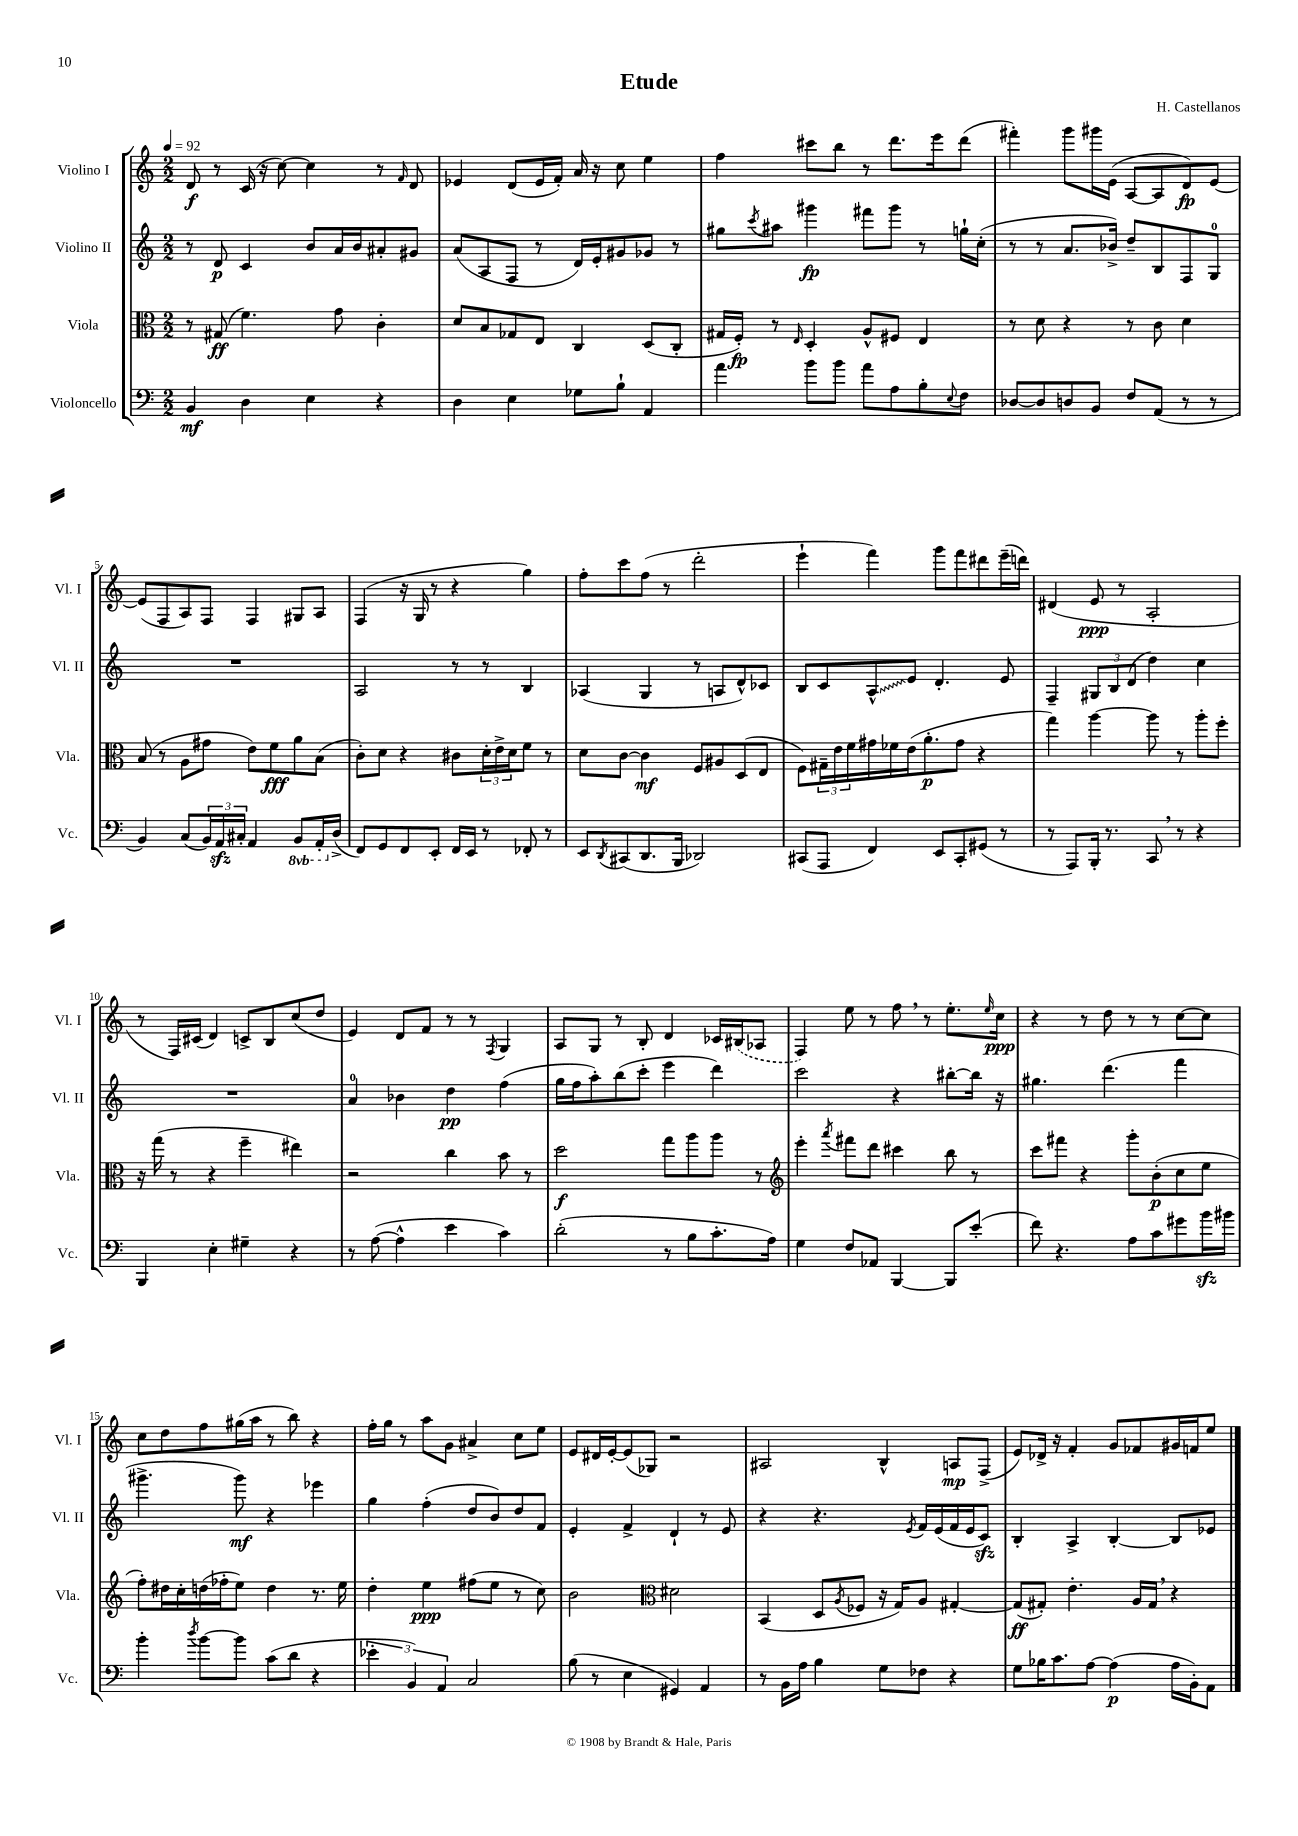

**kern	**kern	**kern	**kern
*staff4	*staff3	*staff2	*staff1
*clefF4	*clefC3	*clefG2	*clefG2
*k[]	*k[]	*k[]	*k[]
*M2/2	*M2/2	*M2/2	*M2/2
*MM92	*MM92	*MM92	*MM92
4BB	8r	8r	8d
.	(8G#	8d	8r
4D	4.f)	4c	(16c
.	.	.	16r
.	.	.	[8cc)
4E	.	8b	4cc]
.	8g	16a	.
.	.	16b	.
4r	4c'	8a#'	8r
.	.	.	16qqf
.	.	8g#	8d
=	=	=	=
4D	8d	(8a	4e-
.	8B	8A	.
4E	8G-	8F	(8d
.	8E	8r	16e-
.	.	.	16f')
8G-	4C	16d)	16a
.	.	16e'	16r
8B`	.	8g#	8cc
4AA	(8D	8g-	4ee
.	8C'	8r	.
=	=	=	=
4a	16G#	8gg#	4ff
.	16F')	.	.
.	.	8qccc	.
.	8r	8aa#	.
.	16qqE	.	.
8b	4D'	4ggg#	8ccc#
8b	.	.	8bb
8a	8A^^	8fff#	8r
8A	8F#	8ggg#	8.ddd
8B'	4E	8r	.
.	.	.	16eee
8qqE	.	.	.
8F	.	16gg`	(8ddd
.	.	(16cc'	.
=	=	=	=
[8D-	8r	8r	4fff#')
8D-]	8d	8r	.
8D	4r	8.a	8ggg
8BB	.	.	16ggg#
.	.	16b-^)	(16e
8F	8r	8dd~	[8A
(8AA	8c	8B	8A]
8r	4d	8F	8d)
8r	.	8G	[8e
=	=	=	=
4BB)	(8B	1r	(8e]
.	8r	.	8F
(8C	8A	.	8A)
24BB)	8g#	.	8F
24AA	.	.	.
24C#'	.	.	.
4AA	8e)	.	4F
.	8f	.	.
8BBB	8a	.	8G#
16AAA'	(8B	.	8A
(16D^	.	.	.
=	=	=	=
8FF)	8c')	2A	(4F
8GG	8d	.	.
8FF	4r	.	16r
.	.	.	16G
8EE'	.	.	8r
16FF	8c#	8r	4r
16EE	.	.	.
8r	24d'	8r	.
.	24e^	.	.
.	24d	.	.
8FF-'	8f	4B	4gg)
8r	8r	.	.
=	=	=	=
8EE	8d	(4A-	8ff'
8qDD	.	.	.
(8CC#	[8c	.	8ccc
8.DD	4c]	4G	(8ff
.	.	.	8r
16BBB	.	.	.
2DD-)	8F	8r	2ddd'
.	8A#	8A	.
.	(8D	8d^^)	.
.	8E	8c-	.
=	=	=	=
(8CC#	8F)	8B	4eee`
8AAA	24G#~	8c	.
.	24e	.	.
.	24f	.	.
4FF)	16g#	8A^^	4fff)
.	16f-	.	.
.	(16e	8e	.
.	8.a'	.	.
8EE	.	4.d'	8ggg
8CC#'	8g#	.	8fff
(8GG#	4r	.	8ddd#
8r	.	8e	(16eee~
.	.	.	16ddd)
=	=	=	=
8r	4gg)	4F~	(4d#
8AAA)	.	.	.
16BBB'	[4aa	12G#	8e
8.r	.	.	.
.	.	12B	.
.	.	.	8r
.	.	(12d	.
8CC	8aa]	4dd)	2A'
8r	8r	.	.
4r	8aa'	4cc	.
.	8ff'	.	.
=	=	=	=
4BBB	16r	1r	8r
.	(16gg	.	.
.	8r	.	16F)
.	.	.	(16c#
4E'	4r	.	4d)
4G#~	4ff~	.	8c^
.	.	.	8B
4r	4ee#)	.	(8cc
.	.	.	8dd
=	=	=	=
8r	2r	4a	4e)
([8A	.	.	.
4A^^]	.	4b-	8d
.	.	.	8f
4e	4cc	4dd	8r
.	.	.	8r
.	.	.	8qF
4c)	8b	(4ff	4G
.	8r	.	.
=	=	=	=
(2d'	2dd	16gg	8A
.	.	16ff	.
.	.	8aa')	8G
.	.	(8bb	8r
.	.	8ccc'	8B'
8r	8gg	4eee	4d
8B	8aa	.	.
8.c'	8aa	4ddd)	16c-
.	.	.	(16B#
.	8r	.	8A-
16A)	.	.	.
=	=	=	=
*	*clefG2	*	*
4G	4eee'	2ccc	4F)
.	8qaaa	.	.
8F	8fff#	.	8ee
8AA-	8ddd	.	8r
[4BBB	4ccc#	4r	8ff
.	.	.	8r
8BBB]	8bb	[8bb#'	8.ee'
(8e'	8r	16bb#]	.
.	.	.	16qqee
.	.	16r	16cc
=	=	=	=
8f)	8ccc	4.gg#	4r
4.r	8fff#	.	.
.	4r	.	8r
.	.	(4.ddd	8dd
8A	8ggg'	.	8r
8c	(8b'	.	8r
8g#	8cc	4fff	[8cc
16b	8ee	.	8cc]
16b#	.	.	.
=	=	=	=
4b'	8ff')	4.ggg#^	8cc
.	16dd#	.	8dd
.	16cc'	.	.
8qdd	.	.	.
[8b	(16dd	.	8ff
.	16ff-'	.	.
8b]	8ee)	8ggg#)	(16gg#
.	.	.	16aa
(8c	4dd	4r	8r
8d	.	.	8bb)
4r	8.r	4eee-	4r
.	16ee	.	.
=	=	=	=
6e-'	4dd'	4gg	16ff'
.	.	.	16gg
.	.	.	8r
6BB)	.	.	.
.	4ee	(4ff'	8aa
6AA	.	.	.
.	.	.	8g
2C	(8ff#	8dd	4a#^
.	8ee	8b)	.
.	8r	8dd	8cc
.	8cc)	8f	8ee
=	=	=	=
(8B	2b	4e'	8e
8r	.	.	16d#
.	.	.	[16e'
4E	.	4f^	(8e]
.	.	.	8G-)
*	*clefC3	*	*
4GG#)	2d#	4d`	2r
4AA	.	8r	.
.	.	8e	.
=	=	=	=
8r	(4BB	4r	2A#
16BB	.	.	.
16A	.	.	.
4B	8D	4.r	.
.	8qA	.	.
.	8F-	.	.
8G	16r	.	4B^^
.	16G)	.	.
.	.	8qe	.
8F-	8A	16f	.
.	.	(16e	.
4r	[4G#'	16f	8A
.	.	16e	.
.	.	8c)	(8F^
=	=	=	=
8G	(8G#]	4B'	8e)
16B-	8G#')	.	16d-^
8.c	.	.	16r
.	4.e'	4A^	4f'
[8A	.	.	.
(4A]	.	[4B'	8g
.	16A	.	8f-
.	16G#	.	.
16A	4r	8B]	16g#
16BB')	.	.	16f
8AA	.	8e-	8ee
==	==	==	==
*-	*-	*-	*-
